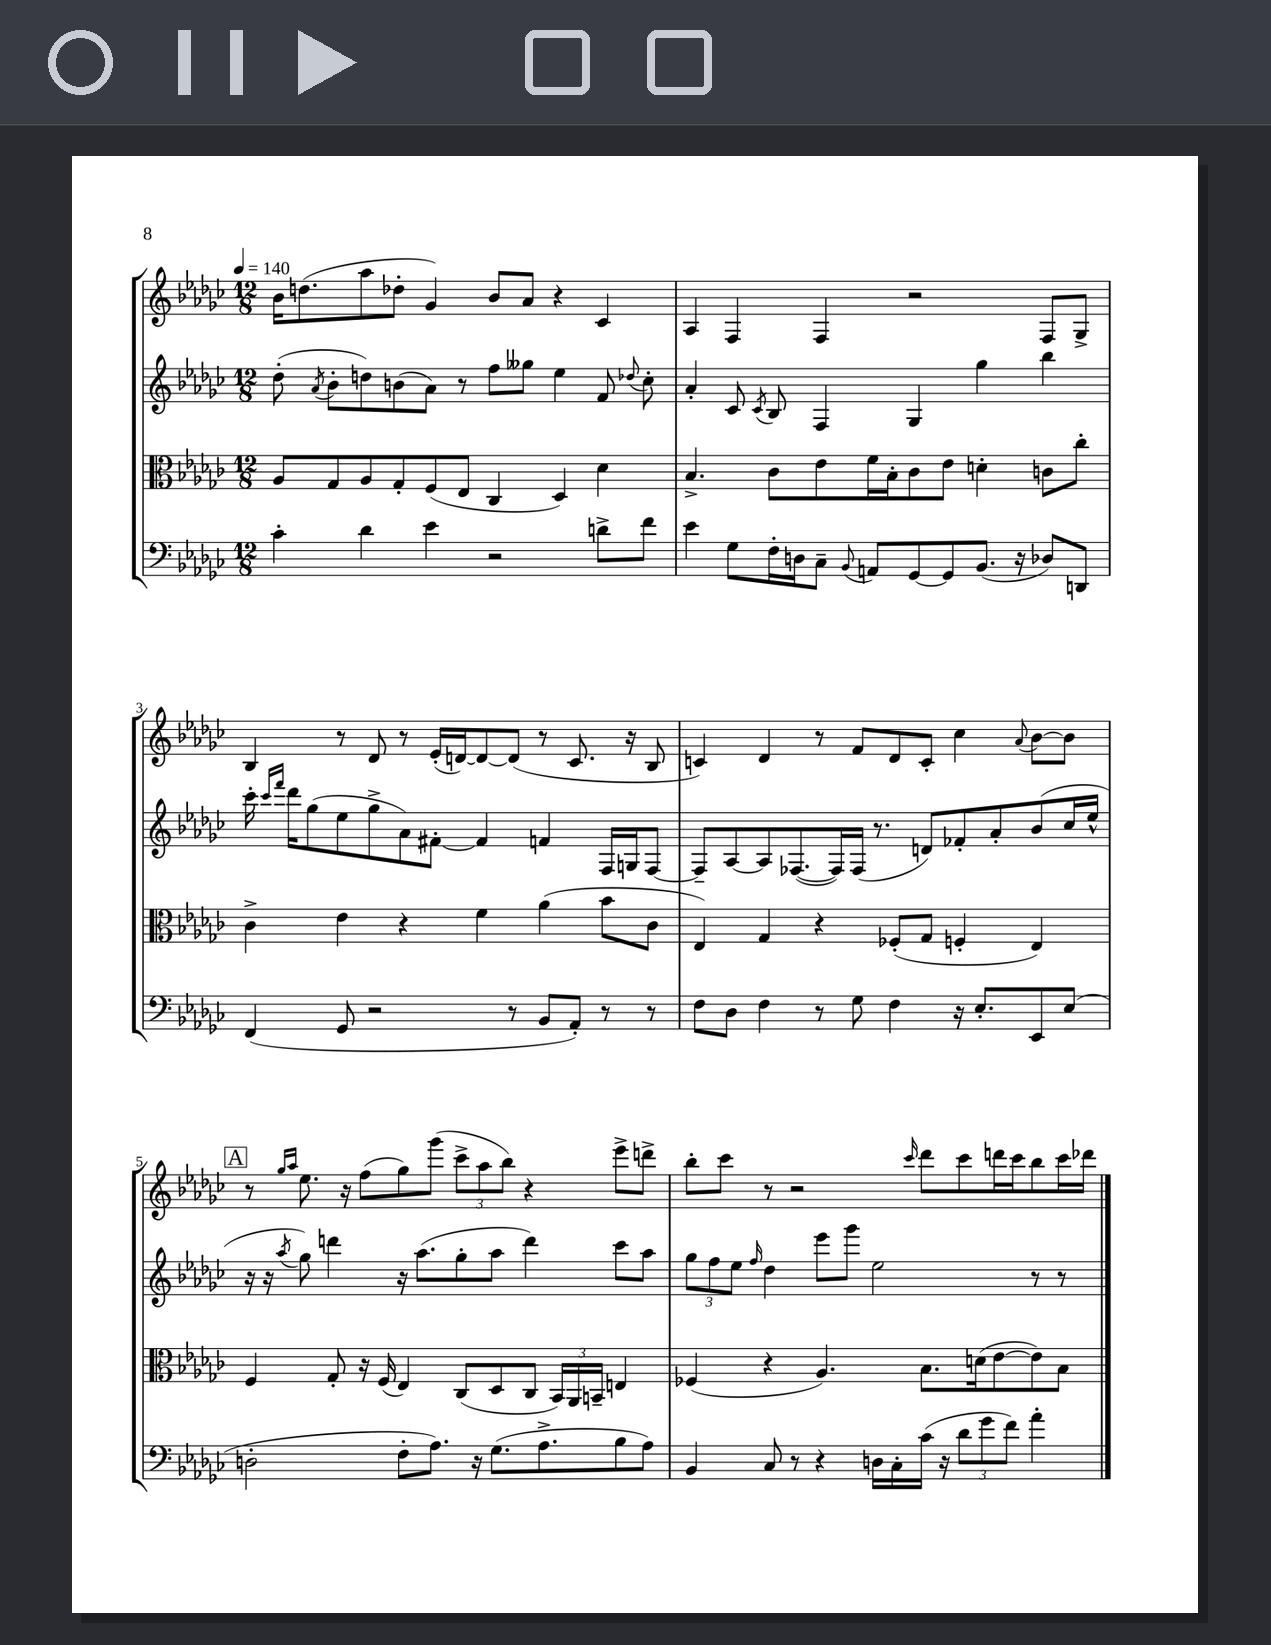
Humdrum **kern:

**kern	**kern	**kern	**kern
*staff4	*staff3	*staff2	*staff1
*clefF4	*clefC3	*clefG2	*clefG2
*k[b-e-a-d-g-c-]	*k[b-e-a-d-g-c-]	*k[b-e-a-d-g-c-]	*k[b-e-a-d-g-c-]
*M12/8	*M12/8	*M12/8	*M12/8
*MM140	*MM140	*MM140	*MM140
4c-'	8A-	(8dd-'	16b-
.	.	.	(8.dd
.	.	8qa-	.
.	8G-	8b-'	.
4d-	8A-	8dd)	8aa-
.	8G-'	(8b	8dd-'
4e-	(8F	8a-)	4g-)
.	8E-	8r	.
2r	4C-	8ff	8b-
.	.	8gg--	8a-
.	4D-)	4ee-	4r
8d^	4d-	8f	4c-
.	.	8qqdd-	.
8f	.	8cc-'	.
=	=	=	=
4e-	4.B-^	4a-'	4A-
8G-	.	8c-	4F
.	.	8qc-	.
16F'	8c-	8B-	.
16D	.	.	.
8C-~	8e-	4F	4F
8qqBB-	.	.	.
8AA	16f	.	.
.	16B-'	.	.
[8GG-	8c-	4G-	2r
8GG-]	8e-	.	.
(8.BB-	4d'	4gg-	.
16r	.	.	.
8D-)	8c	4bb-	8F
8DD	8cc-'	.	8G-^
=	=	=	=
(4FF	4c-^	16ccc-'	4B-
.	.	16qqccc-	.
.	.	16qqfff	.
.	.	16ddd-	.
.	.	(8gg-	.
8GG-	4e-	8ee-	8r
2r	.	8gg-^	8d-
.	4r	8a-)	8r
.	.	[8f#'	(16e-'
.	.	.	[16d)
.	4f	4f#]	8d_
8r	.	.	(8d]
8BB-	(4a-	4f	8r
8AA-')	.	.	8.c-
8r	8b-	16F	.
.	.	16G	16r
8r	8c-	[8F	8B-
=	=	=	=
8F	4E-)	8F~]	4c)
8D-	.	[8A-	.
4F	4G-	8A-]	4d-
.	.	([8.F-	.
8r	4r	.	8r
.	.	16F-])	.
8G-	.	(16F-	8f
.	.	8.r	.
4F	(8F-'	.	8d-
.	8G-	8d)	8c'
16r	4F'	8f-'	4cc-
8.E-'	.	.	.
.	.	8a-'	.
.	.	.	8qqa-
8EE-	4E-)	(8b-	[8b-
(8E-	.	16cc-	8b-]
.	.	16ee-^^	.
=	=	=	=
2D'	4F	16r	8r
.	.	16r	.
.	.	.	16qqgg-
.	.	8qaa-	16qqaa-
.	.	8gg-)	8.ee-
.	8G-'	4ddd	.
.	.	.	16r
.	16r	.	(8ff
.	(16F	.	.
8F'	4E-)	16r	8gg-)
.	.	(8.aa-	.
8.A-)	.	.	(8ggg-
.	(8C-	8gg-'	12ccc-^
16r	.	.	.
.	.	.	12aa-
(8.G-	8D-	8aa-	.
.	.	.	12bb-)
.	8C-	4ddd)	4r
8.A-^	.	.	.
.	24BB-)	.	.
.	24AA-	.	.
.	24BB~	.	.
8B-	4E	8ccc-	8eee-^
8A-)	.	8aa-	8ddd^
=	=	=	=
4BB-	(4F-	12gg-	8bb-'
.	.	12ff	.
.	.	.	8ccc-
.	.	12ee-	.
.	.	16qqff	.
8C-	4r	4dd-	8r
8r	.	.	2r
4r	4.A-)	8eee-	.
.	.	8ggg-	.
16D	.	2ee-	.
16C-'	.	.	.
.	.	.	16qqccc-
(16c-	8.B-	.	8ddd-
16r	.	.	.
12d-	.	.	8ccc-
.	(16d	.	.
12g-	.	.	.
.	[8e-	.	16ddd
12f)	.	.	.
.	.	.	16ccc-
4a-'	8e-])	8r	8bb-
.	8B-	8r	16ccc-
.	.	.	16ddd-
==	==	==	==
*-	*-	*-	*-
